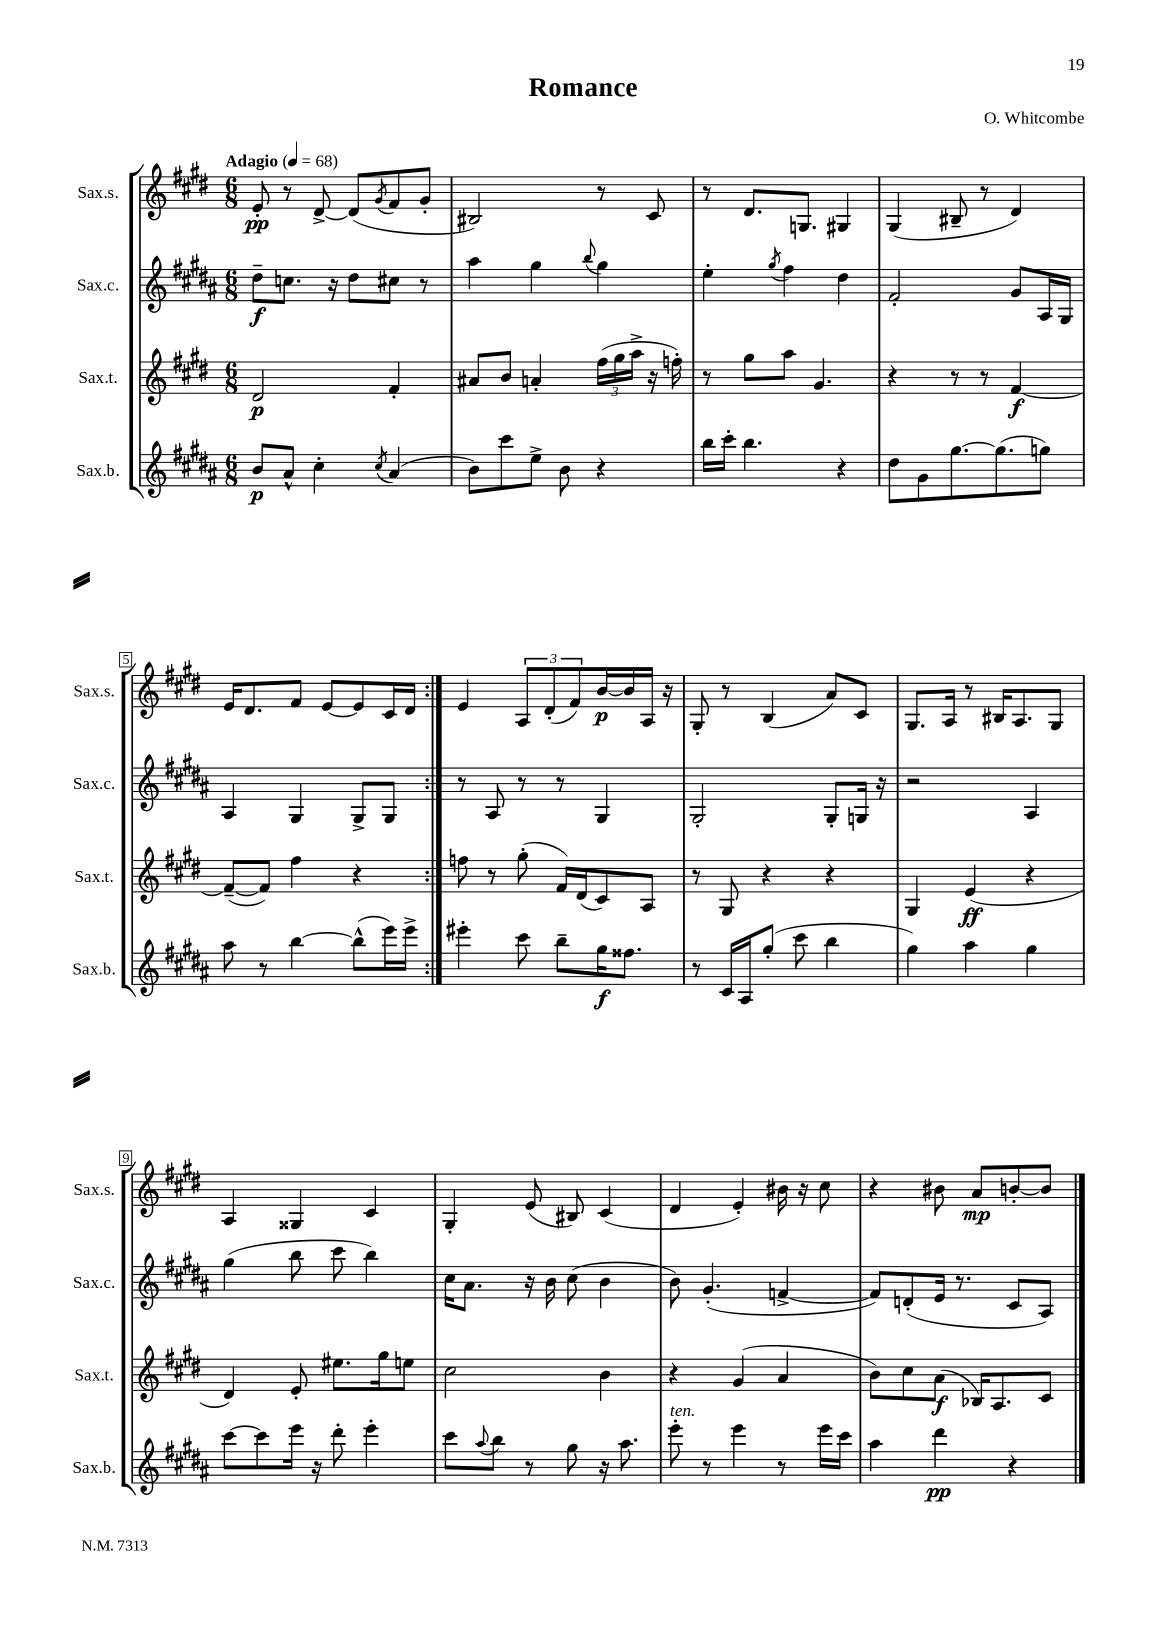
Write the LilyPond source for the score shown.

\header { title = "Romance" composer = "O. Whitcombe" }
<<
\new StaffGroup <<
\new Staff = "s0" \with { instrumentName = "Sax.s." shortInstrumentName = "Sax.s." } {
    \clef treble \key e \major \numericTimeSignature \time 6/8 \tempo "Adagio" 4 = 68
    \repeat volta 2 { e'8-.\pp r8 dis'8~-> dis'8( \acciaccatura { gis'8 } fis'8 gis'8-. |
    bis2) r8 cis'8 |
    r8 dis'8. g8. gis4 |
    gis4( bis8-- r8 dis'4) |
    e'16 dis'8. fis'8 e'8~ e'8 cis'16 dis'16 | }
    e'4 \tuplet 3/2 { a8 dis'8-.( fis'8) } b'16~\p b'16 a16 r16 |
    gis8-. r8 b4( a'8) cis'8 |
    gis8. a16 r8 bis16 a8. gis8 |
    a4 gisis4 cis'4 |
    gis4-. e'8( bis8) cis'4( |
    dis'4 e'4-.) bis'16 r16 cis''8 |
    r4 bis'8 a'8\mp b'8~-. b'8 \bar "|." |
}
\new Staff = "s1" \with { instrumentName = "Sax.c." shortInstrumentName = "Sax.c." } {
    \clef treble \key b \major \numericTimeSignature \time 6/8
    \repeat volta 2 { dis''8--\f c''8. r16 dis''8 cis''8 r8 |
    ais''4 gis''4 \appoggiatura { b''8 } gis''4 |
    e''4-. \acciaccatura { gis''8 } fis''4 dis''4 |
    fis'2-. gis'8 ais16 gis16 |
    ais4 gis4 gis8-> gis8 | }
    r8 ais8 r8 r8 gis4 |
    gis2-. gis8-. g16 r16 |
    r2 ais4 |
    gis''4( b''8 cis'''8 b''4) |
    cis''16 ais'8. r16 b'16 cis''8( b'4 |
    b'8) gis'4.-.( f'4~-> |
    f'8) d'8-.( e'16 r8. cis'8 ais8) \bar "|." |
}
\new Staff = "s2" \with { instrumentName = "Sax.t." shortInstrumentName = "Sax.t." } {
    \clef treble \key e \major \numericTimeSignature \time 6/8
    \repeat volta 2 { dis'2\p fis'4-. |
    ais'8 b'8 a'4-. \tuplet 3/2 { fis''16( gis''16 a''16-> } r16 f''16-.) |
    r8 gis''8 a''8 gis'4. |
    r4 r8 r8 fis'4~\f |
    fis'8~--( fis'8) fis''4 r4 | }
    f''8 r8 gis''8-.( fis'16) dis'16( cis'8) a8 |
    r8 gis8 r4 r4 |
    gis4 e'4\ff( r4 |
    dis'4) e'8-. eis''8. gis''16 e''8 |
    cis''2 b'4 |
    r4 gis'4( a'4 |
    b'8) cis''8 a'8\f( bes16) a8. cis'8 \bar "|." |
}
\new Staff = "s3" \with { instrumentName = "Sax.b." shortInstrumentName = "Sax.b." } {
    \clef treble \key b \major \numericTimeSignature \time 6/8
    \repeat volta 2 { b'8\p ais'8-^ cis''4-. \acciaccatura { cis''8 } ais'4( |
    b'8) cis'''8 e''8-> b'8 r4 |
    b''16 cis'''16-. b''4. r4 |
    dis''8 gis'8 gis''8.~ gis''8.( g''8) |
    ais''8 r8 b''4~ b''8-^( e'''16) e'''16-> | }
    eis'''4-. cis'''8 b''8-- gis''16\f fisis''8. |
    r8 cis'16 ais16 gis''8-.( cis'''8 b''4 |
    gis''4) ais''4 gis''4 |
    cis'''8~ cis'''8 e'''16 r16 dis'''8-. e'''4-. |
    cis'''8 \appoggiatura { ais''8 } b''8 r8 gis''8 r16 ais''8. |
    e'''8-.^\markup { \italic "ten." } r8 e'''4 r8 e'''16 cis'''16 |
    ais''4 dis'''4\pp r4 \bar "|." |
}
>>
>>
\layout { \context { \Score \override BarNumber.stencil = #(make-stencil-boxer 0.1 0.3 ly:text-interface::print) } }
